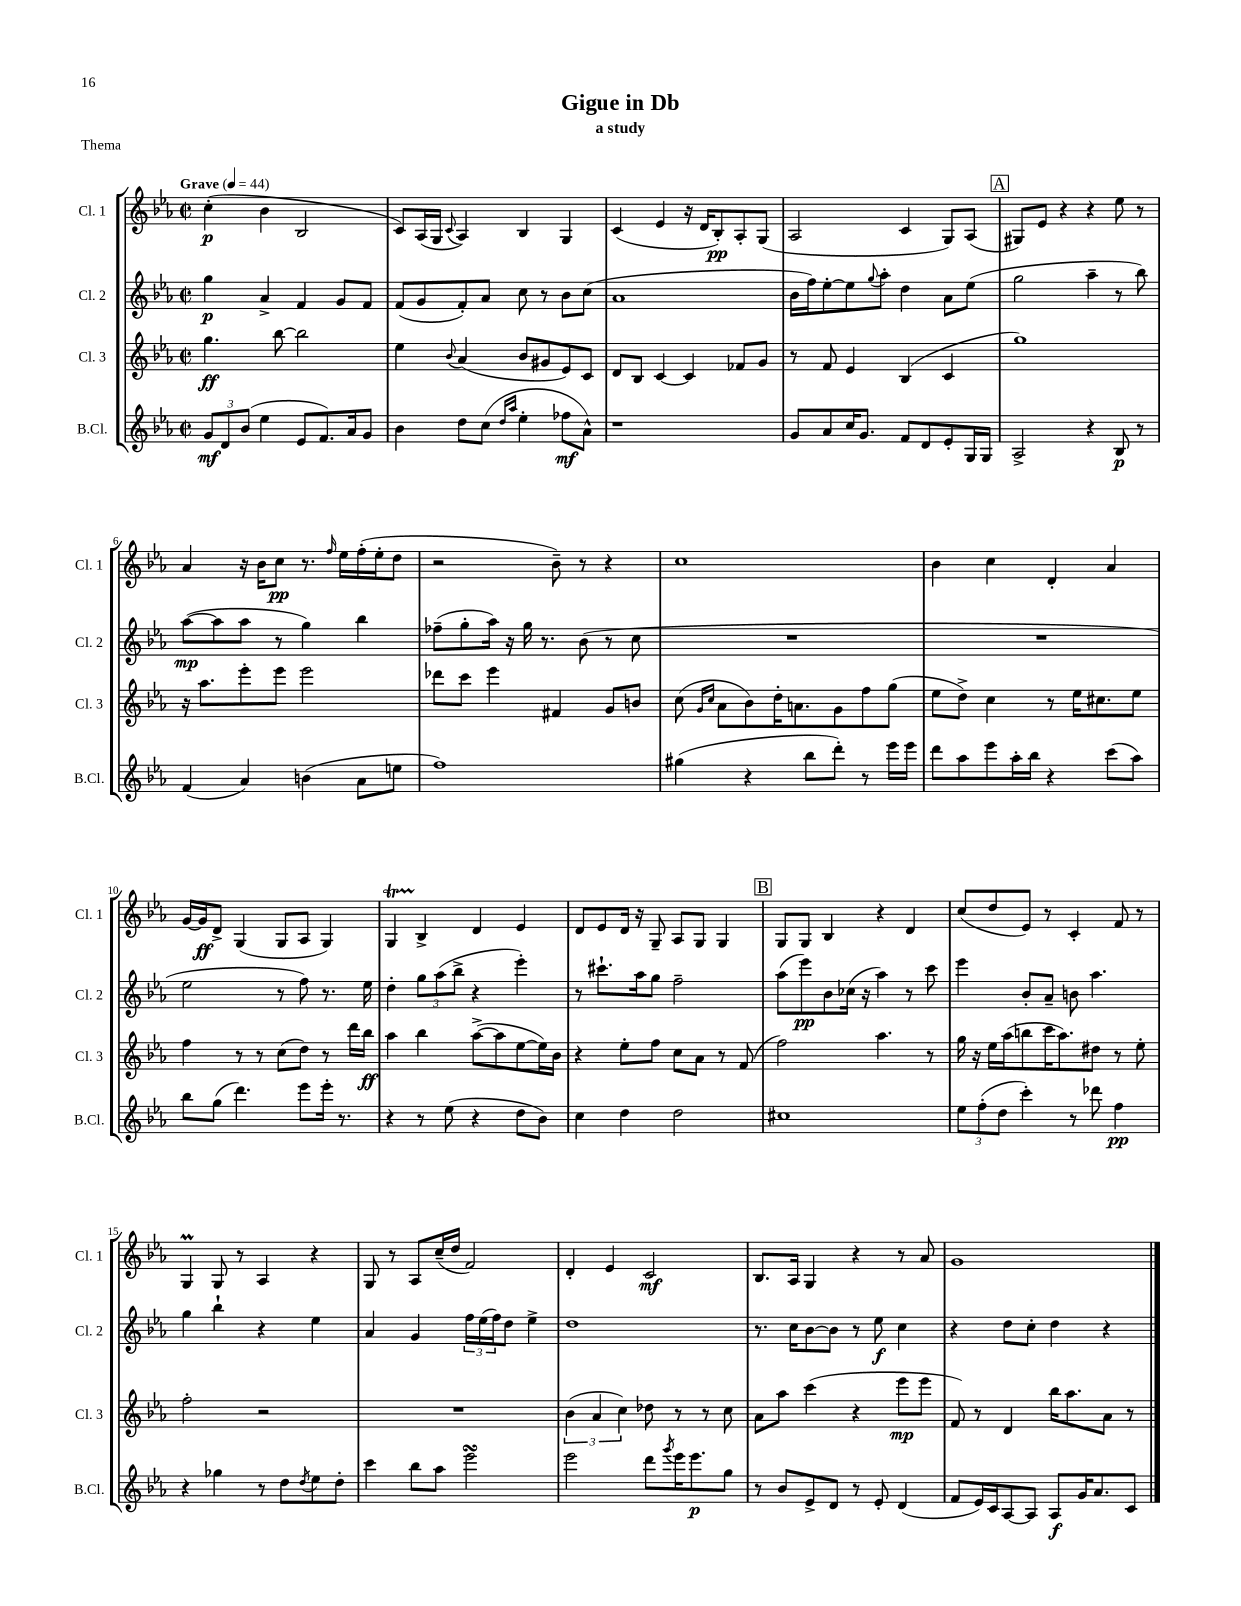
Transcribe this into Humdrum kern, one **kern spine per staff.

**kern	**dynam	**kern	**dynam	**kern	**dynam	**kern	**dynam
*part4	*part4	*part3	*part3	*part2	*part2	*part1	*part1
*staff4	*staff4	*staff3	*staff3	*staff2	*staff2	*staff1	*staff1
*I"B.Cl.	*	*I"Cl. 3	*	*I"Cl. 2	*	*I"Cl. 1	*
*I'B.Cl.	*	*I'Cl. 3	*	*I'Cl. 2	*	*I'Cl. 1	*
*clefG2	*	*clefG2	*	*clefG2	*	*clefG2	*
*k[b-e-a-]	*	*k[b-e-a-]	*	*k[b-e-a-]	*	*k[b-e-a-]	*
*M2/2	*	*M2/2	*	*M2/2	*	*M2/2	*
*met(c|)	*	*met(c|)	*	*met(c|)	*	*met(c|)	*
*MM44	*	*MM44	*	*MM44	*	*MM44	*
=1	=1	=1	=1	=1	=1	=1	=1
!	!	!	!	!	!	!LO:TX:a:B:t=Grave	!
12g/L	mf	4.gg\	ff	4gg\	p	(4cc'\	p
12d/	.	.	.	.	.	.	.
(12b-/J	.	.	.	.	.	.	.
4ee-\	.	.	.	4a-^/	.	4b-\	.
.	.	[8bb-\	.	.	.	.	.
8e-/L	.	2bb-\]	.	4f/	.	2B-/	.
8.f/)	.	.	.	.	.	.	.
.	.	.	.	8g/L	.	.	.
16a-/k	.	.	.	.	.	.	.
8g/J	.	.	.	8f/J	.	.	.
=2	=2	=2	=2	=2	=2	=2	=2
4b-\	.	4ee-\	.	(8f/L	.	8c/L)	.
.	.	.	.	8g/	.	(16A-/L	.
.	.	.	.	.	.	16G/JJ	.
.	.	8qqb-/	.	.	.	8qqc/	.
8dd\L	.	(4a-/	.	8f'/)	.	4A-/)	.
(8cc\J	.	.	.	8a-/J	.	.	.
16qqdd/LL	.	.	.	.	.	.	.
16qqaa-/JJ	.	.	.	.	.	.	.
4ee-'\	.	8b-/L	.	8cc\	.	4B-/	.
.	.	8g#X/	.	8r	.	.	.
8ff-X\L	mf	8e-/)	.	8b-\L	.	4G/	.
8a-^^\J)	.	8c/J	.	(8cc\J	.	.	.
=3	=3	=3	=3	=3	=3	=3	=3
1r	.	8d/L	.	1a-	.	(4c/	.
.	.	8B-/J	.	.	.	.	.
.	.	[4c/	.	.	.	4e-/	.
.	.	4c/]	.	.	.	16r	.
.	.	.	.	.	.	16d/KL	.
.	.	.	.	.	.	8B-'/)	pp
.	.	8f-X/L	.	.	.	8A-'/	.
.	.	8g/J	.	.	.	(8G/J	.
=4	=4	=4	=4	=4	=4	=4	=4
8g/L	.	8r	.	16b-\LL	.	2A-/	.
.	.	.	.	16ff\J)	.	.	.
8a-/	.	8f/	.	[8ee-'\	.	.	.
16cc/K	.	4e-/	.	8ee-\]	.	.	.
8.g/J	.	.	.	.	.	.	.
.	.	.	.	8qqgg/	.	.	.
.	.	.	.	8aa-'\J	.	.	.
8f/L	.	(4B-/	.	4dd\	.	4c/	.
8d/	.	.	.	.	.	.	.
8e-'/	.	4c/	.	8a-\L	.	8G/L)	.
16G/L	.	.	.	(8ee-\J	.	(8A-/J	.
16G/JJ	.	.	.	.	.	.	.
!!LO:REH:place=s1:t=A
=5	=5	=5	=5	=5	=5	=5	=5
2A-^/	.	1gg)	.	2gg\	.	8G#X/L)	.
.	.	.	.	.	.	8e-/J	.
.	.	.	.	.	.	4r	.
4r	.	.	.	4aa-~\	.	4r	.
8B-/	p	.	.	8r	.	8ee-\	.
8r	.	.	.	8bb-\)	.	8r	.
!!LO:LB:g=z
=6	=6	=6	=6	=6	=6	=6	=6
(4f/	.	16r	.	([8aa-\L	mp	4a-/	.
.	.	8.aa-\L	.	.	.	.	.
.	.	.	.	8aa-\]	.	.	.
4a-/)	.	8eee-'\	.	8aa-\J	.	16r	.
.	.	.	.	.	.	16b-\KL	.
.	.	8eee-\J	.	8r	.	8cc\J	pp
(4bn\	.	2eee-\	.	4gg\)	.	8.r	.
.	.	.	.	.	.	16qqff/	.
.	.	.	.	.	.	16ee-\LL	.
8a-\L	.	.	.	4bb-\	.	(16ff'\	.
.	.	.	.	.	.	16ee-'\J	.
8een\J	.	.	.	.	.	8dd\J	.
=7	=7	=7	=7	=7	=7	=7	=7
1ff)	.	8ddd-X\L	.	(8ff-X~\L	.	2r	.
.	.	8ccc\J	.	8gg'\	.	.	.
.	.	4eee-\	.	16aa-\Jk)	.	.	.
.	.	.	.	16r	.	.	.
.	.	.	.	16gg\	.	.	.
.	.	.	.	8.r	.	.	.
.	.	4f#X/	.	.	.	8b-~\)	.
.	.	.	.	(8b-\	.	8r	.
.	.	8g/L	.	8r	.	4r	.
.	.	8bn/J	.	8cc\	.	.	.
=8	=8	=8	=8	=8	=8	=8	=8
(4gg#X\	.	(8cc\	.	1r	.	1cc	.
.	.	16qqg/LL	.	.	.	.	.
.	.	16qqcc/JJ	.	.	.	.	.
.	.	8a-\L	.	.	.	.	.
4r	.	8b-\)	.	.	.	.	.
.	.	16dd'\K	.	.	.	.	.
.	.	8.an\	.	.	.	.	.
8bb-\L	.	.	.	.	.	.	.
8ddd'\J)	.	8g\	.	.	.	.	.
8r	.	8ff\	.	.	.	.	.
16eee-\LL	.	(8gg\J	.	.	.	.	.
16eee-\JJ	.	.	.	.	.	.	.
=9	=9	=9	=9	=9	=9	=9	=9
8ddd\L	.	8ee-\L	.	1r	.	4b-\	.
8aa-\	.	8dd^\J)	.	.	.	.	.
8eee-\	.	4cc\	.	.	.	4cc\	.
16aa-'\L	.	.	.	.	.	.	.
16bb-\JJ	.	.	.	.	.	.	.
4r	.	8r	.	.	.	4d'/	.
.	.	16ee-\KL	.	.	.	.	.
.	.	8.cc#X\	.	.	.	.	.
(8ccc\L	.	.	.	.	.	4a-/	.
8aa-\J)	.	8ee-\J	.	.	.	.	.
!!LO:LB:g=z
=10	=10	=10	=10	=10	=10	=10	=10
8bb-\L	.	4ff\	.	2ee-\	.	[16g/LL	.
.	.	.	.	.	.	16g/J]	ff
(8gg\J	.	.	.	.	.	8d^/J	.
4.ddd\)	.	8r	.	.	.	(4G/	.
.	.	8r	.	.	.	.	.
.	.	(8cc\L	.	8r	.	8G/L	.
8eee-\L	.	8dd\J)	.	8ff\)	.	8A-/J	.
16eee-'\Jk	.	8r	.	8.r	.	4G/)	.
8.r	.	.	.	.	.	.	.
.	.	16ddd\LL	.	.	.	.	.
.	.	16bb-\JJ	ff	16ee-\	.	.	.
=11	=11	=11	=11	=11	=11	=11	=11
4r	.	4aa-\	.	4dd'\	.	4Gt/	.
8r	.	4bb-\	.	12gg\L	.	4B-^/	.
.	.	.	.	(12aa-\	.	.	.
(8ee-\	.	.	.	.	.	.	.
.	.	.	.	12bb-^\J	.	.	.
4r	.	([8aa-^\L	.	4r	.	4d/	.
.	.	8aa-\]	.	.	.	.	.
8dd\L	.	[8ee-\	.	4eee-'\)	.	4e-/	.
8b-\J)	.	16ee-\L])	.	.	.	.	.
.	.	16b-\JJ	.	.	.	.	.
=12	=12	=12	=12	=12	=12	=12	=12
4cc\	.	4r	.	8r	.	8d/L	.
.	.	.	.	8.ccc#X`\L	.	8e-/	.
4dd\	.	8ee-'\L	.	.	.	16d/Jk	.
.	.	.	.	16aa-\k	.	16r	.
.	.	8ff\J	.	8gg\J	.	8G~/	.
2dd\	.	8cc\L	.	2ff~\	.	8A-/L	.
.	.	8a-\J	.	.	.	8G/J	.
.	.	8r	.	.	.	4G/	.
.	.	(8f/	.	.	.	.	.
!!LO:REH:place=s1:t=B
=13	=13	=13	=13	=13	=13	=13	=13
1cc#X	.	2ff\)	.	(8aa-\L	.	8G/L	.
.	.	.	.	8eee-\)	pp	8G/J	.
.	.	.	.	8b-\	.	4B-/	.
.	.	.	.	(16cc-X\Jk	.	.	.
.	.	.	.	16r	.	.	.
.	.	4.aa-\	.	4aa-\)	.	4r	.
.	.	.	.	8r	.	4d/	.
.	.	8r	.	8ccc\	.	.	.
=14	=14	=14	=14	=14	=14	=14	=14
12ee-\L	.	16gg\	.	4eee-\	.	(8cc/L	.
.	.	16r	.	.	.	.	.
(12ff'\	.	.	.	.	.	.	.
.	.	16ee-\LL	.	.	.	8dd/	.
12dd\J	.	.	.	.	.	.	.
.	.	(16aa-\J	.	.	.	.	.
4ccc'\)	.	8bbn\	.	8b-'/L	.	8e-/J)	.
.	.	16ccc\K	.	8a-~/J	.	8r	.
.	.	8.aa-\)	.	.	.	.	.
8r	.	.	.	8bn\	.	4c'/	.
8ddd-X\	.	8dd#X\J	.	4.aa-\	.	.	.
4ff\	pp	8r	.	.	.	8f/	.
.	.	8ee-'\	.	.	.	8r	.
!!LO:LB:g=z
=15	=15	=15	=15	=15	=15	=15	=15
4r	.	2ff'\	.	4gg\	.	4Gm/	.
4gg-X\	.	.	.	4bb-`\	.	8G/	.
.	.	.	.	.	.	8r	.
8r	.	2r	.	4r	.	4A-/	.
8dd\L	.	.	.	.	.	.	.
8qdd/	.	.	.	.	.	.	.
8ee-\	.	.	.	4ee-\	.	4r	.
8dd'\J	.	.	.	.	.	.	.
=16	=16	=16	=16	=16	=16	=16	=16
4ccc\	.	1r	.	4a-/	.	8G/	.
.	.	.	.	.	.	8r	.
8bb-\L	.	.	.	4g/	.	8A-/L	.
8aa-\J	.	.	.	.	.	(16cc~/L	.
.	.	.	.	.	.	16dd/JJ	.
2eee-sSSs\	.	.	.	24ff\LL	.	2f/)	.
.	.	.	.	(24ee-\	.	.	.
.	.	.	.	24ff\J)	.	.	.
.	.	.	.	8dd\J	.	.	.
.	.	.	.	4ee-^\	.	.	.
=17	=17	=17	=17	=17	=17	=17	=17
2eee-\	.	(6b-\	.	1dd	.	4d'/	.
.	.	6a-/	.	.	.	.	.
.	.	.	.	.	.	4e-/	.
.	.	6cc\)	.	.	.	.	.
8ddd\L	.	8dd-X\	.	.	.	2c/	mf
8qggg/	.	.	.	.	.	.	.
16eee-\K	.	8r	.	.	.	.	.
8.eee-\	p	.	.	.	.	.	.
.	.	8r	.	.	.	.	.
8gg\J	.	8cc\	.	.	.	.	.
=18	=18	=18	=18	=18	=18	=18	=18
8r	.	8a-\L	.	8.r	.	8.B-/L	.
8b-/L	.	8aa-\J	.	.	.	.	.
.	.	.	.	16cc\KL	.	16A-/Jk	.
8e-^/	.	(4ccc\	.	[8b-\	.	4G/	.
8d/J	.	.	.	8b-\J]	.	.	.
8r	.	4r	.	8r	.	4r	.
8e-'/	.	.	.	8ee-\	f	.	.
(4d/	.	8eee-\L	mp	4cc\	.	8r	.
.	.	8eee-\J	.	.	.	8a-/	.
=19	=19	=19	=19	=19	=19	=19	=19
8f/L	.	8f/)	.	4r	.	1g	.
16e-/L)	.	8r	.	.	.	.	.
16c/J	.	.	.	.	.	.	.
[8A-/	.	4d/	.	8dd\L	.	.	.
8A-/J]	.	.	.	8cc'\J	.	.	.
8A-/L	f	16bb-\KL	.	4dd\	.	.	.
.	.	8.aa-\	.	.	.	.	.
16g/K	.	.	.	.	.	.	.
8.a-/	.	.	.	.	.	.	.
.	.	8a-\J	.	4r	.	.	.
8c/J	.	8r	.	.	.	.	.
==	==	==	==	==	==	==	==
*-	*-	*-	*-	*-	*-	*-	*-
